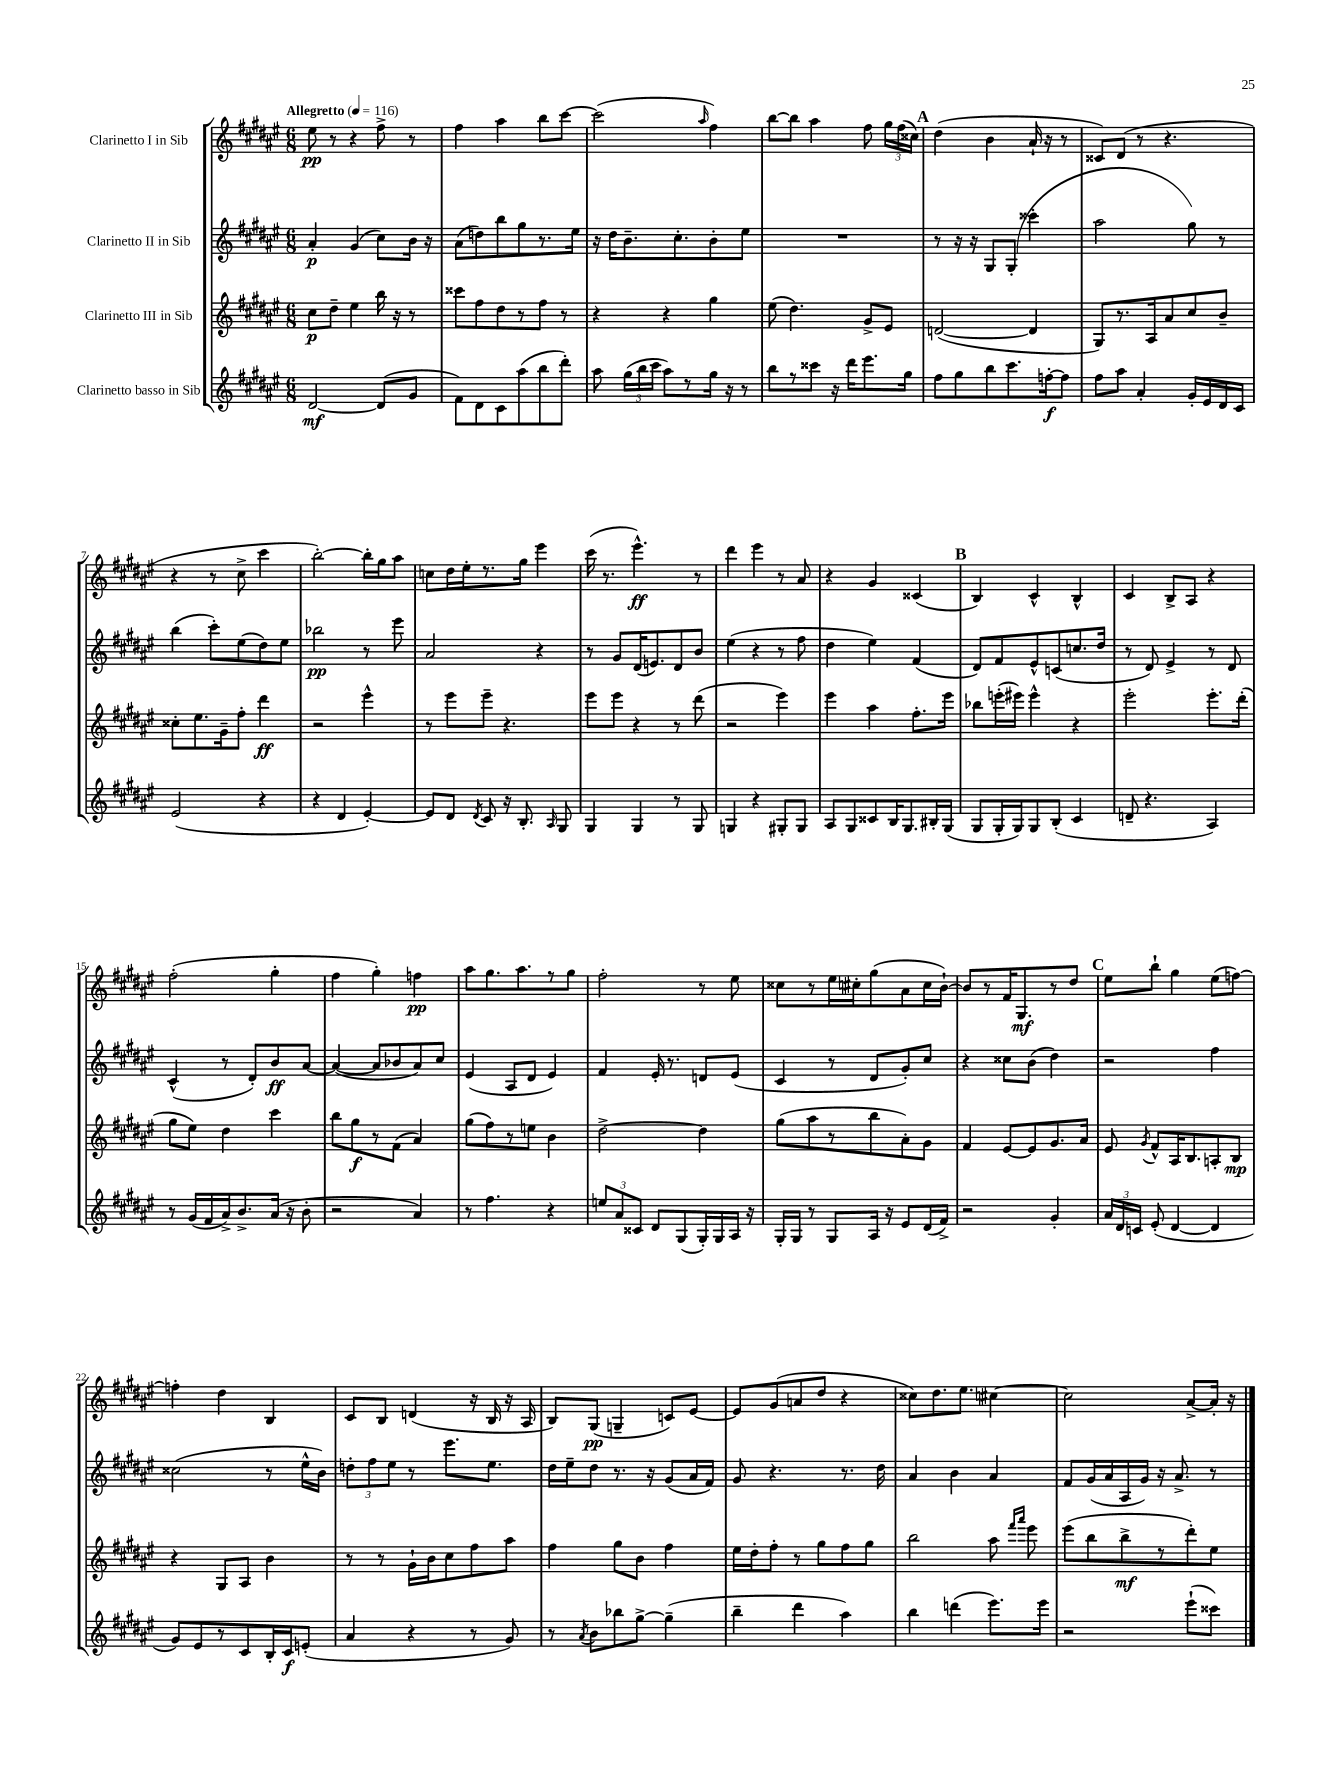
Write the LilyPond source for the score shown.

<<
\new StaffGroup <<
\new Staff = "s0" \with { instrumentName = "Clarinetto I in Sib" } {
    \clef treble \key fis \major \numericTimeSignature \time 6/8 \tempo "Allegretto" 4 = 116
    \autoBeamOff eis''8\pp r8 r4 fis''8-> r8 |
    fis''4 ais''4 b''8[ cis'''8]~ |
    cis'''2( \grace { ais''16 } fis''4) |
    b''8[~ b''8] ais''4 fis''8 \tuplet 3/2 { gis''16[ fis''16( cisis''16]) } |
    \mark \markup { \bold "A" } dis''4( b'4 ais'16-! r16 r8 |
    cisis'8[) dis'8]( r8 r4. |
    r4 r8 cis''8-> cis'''4 |
    b''2~-.) b''16[-. gis''16 ais''8] |
    c''8[ dis''16 eis''16-. r8. gis''16] eis'''4 |
    cis'''16( r8. eis'''4.-^\ff) r8 |
    dis'''4 eis'''4 r8 ais'8 |
    r4 gis'4 cisis'4( |
    \mark \markup { \bold "B" } b4) cis'4-^ b4-^ |
    cis'4 b8[-> ais8] r4 |
    fis''2-.( gis''4-. |
    fis''4 gis''4-.) f''4\pp |
    ais''8[ gis''8. ais''8. r8 gis''8] |
    fis''2-. r8 eis''8 |
    cisis''8[ r8 eis''16 cis''16-. gis''8( ais'8 cis''16 b'16]~-!) |
    b'8[ r8 fis'16 gis8.\mf r8 dis''8] |
    \mark \markup { \bold "C" } eis''8[ b''8]-! gis''4 eis''8[( f''8]~) |
    f''4-. dis''4 b4 |
    cis'8[ b8] d'4( r16 b16 r16 ais16 |
    b8[) gis8]\pp( g4-- c'8[) eis'8]~ |
    eis'8[ gis'8( a'8 dis''8] r4 |
    cisis''8[) dis''8. eis''8.] cis''4~ |
    cis''2 ais'8[~-> ais'16]-. r16 \bar "|." |
}
\new Staff = "s1" \with { instrumentName = "Clarinetto II in Sib" } {
    \clef treble \key fis \major \numericTimeSignature \time 6/8
    \autoBeamOff ais'4-.\p gis'4( cis''8[) b'16] r16 |
    ais'8[( d''8) b''8 gis''8 r8. eis''16] |
    r16 dis''16[ b'8.-- cis''8.-. b'8-. eis''8] |
    R2. |
    \mark \markup { \bold "A" } r8 r16 r16 gis8[ gis8]-.( cisis'''4-. |
    ais''2 gis''8) r8 |
    b''4( cis'''8[-.) eis''8( dis''8) eis''8] |
    bes''2\pp r8 eis'''8 |
    ais'2 r4 |
    r8 gis'8[ dis'16( e'8.) dis'8 b'8] |
    eis''4( r4 r8 fis''8 |
    dis''4 eis''4) fis'4( |
    \mark \markup { \bold "B" } dis'8[) fis'8 eis'8-^ c'8( c''8. dis''16] |
    r8 dis'8) eis'4-> r8 dis'8 |
    cis'4-^( r8 dis'8[-.) b'8\ff ais'8]~ |
    ais'4~( ais'8[ bes'8 ais'8) cis''8] |
    eis'4( ais8[ dis'8] eis'4) |
    fis'4 eis'16-. r8. d'8[ eis'8]( |
    cis'4 r8 dis'8[ gis'8-.) cis''8] |
    r4 cisis''8[ b'8]( dis''4) |
    \mark \markup { \bold "C" } r2 fis''4 |
    cisis''2( r8 eis''16[-^ b'16]) |
    \tuplet 3/2 { d''8[-. fis''8 eis''8] } r8 eis'''8.[ eis''8.] |
    dis''16[ eis''16-- dis''8] r8. r16 gis'8[( ais'16 fis'16]) |
    gis'8 r4. r8. dis''16 |
    ais'4 b'4 ais'4 |
    fis'8[ gis'16( ais'16 ais16 gis'16]) r16 ais'8.-> r8 \bar "|." |
}
\new Staff = "s2" \with { instrumentName = "Clarinetto III in Sib" } {
    \clef treble \key fis \major \numericTimeSignature \time 6/8
    \autoBeamOff cis''8[\p dis''8]-- eis''4 b''16 r16 r8 |
    cisis'''8[ fis''8 dis''8 r8 fis''8] r8 |
    r4 r4 gis''4 |
    eis''8( dis''4.) gis'8[-> eis'8] |
    \mark \markup { \bold "A" } d'2~( d'4 |
    gis8[) r8. ais16 ais'8 cis''8 b'8]-- |
    cisis''8[-. eis''8. gis'16-- fis''8]-. dis'''4\ff |
    r2 eis'''4-^ |
    r8 eis'''8[ eis'''8]-- r4. |
    eis'''8[ eis'''8] r4 r8 dis'''8( |
    r2 eis'''4) |
    eis'''4 ais''4 fis''8.[-. eis'''16] |
    \mark \markup { \bold "B" } bes''8[ e'''16-.( eis'''16]) eis'''4-^ r4 |
    eis'''2-. eis'''8.[-. dis'''16]-.( |
    gis''8[ eis''8]) dis''4 cis'''4 |
    b''8[ gis''8\f r8 fis'8]( ais'4) |
    gis''8[( fis''8) r8 e''8] b'4 |
    dis''2~-> dis''4 |
    gis''8[( ais''8 r8 b''8 ais'8-.) gis'8] |
    fis'4 eis'8[~ eis'8 gis'8. ais'16] |
    \mark \markup { \bold "C" } eis'8 \acciaccatura { gis'8 } fis'8[-^ ais16 b8. a8-. b8]\mp |
    r4 gis8[ ais8] b'4 |
    r8 r8 gis'16[-! b'16 cis''8 fis''8 ais''8] |
    fis''4 gis''8[ b'8] fis''4 |
    eis''16[ dis''16-. fis''8]-. r8 gis''8[ fis''8 gis''8] |
    b''2 ais''8 \grace { fis'''16[ ais'''16] } eis'''8 |
    eis'''8[( b''8 b''8->\mf r8 dis'''8-.) eis''8] \bar "|." |
}
\new Staff = "s3" \with { instrumentName = "Clarinetto basso in Sib" } {
    \clef treble \key fis \major \numericTimeSignature \time 6/8
    \autoBeamOff dis'2~\mf dis'8[( gis'8] |
    fis'8[) dis'8 cis'8 ais''8( b''8 dis'''8]-.) |
    ais''8 \tuplet 3/2 { gis''16[( b''16 cis'''16] } ais''8[) r8 gis''16] r16 r8 |
    b''8[ r8 cisis'''8] r16 dis'''16[ eis'''8. gis''16] |
    \mark \markup { \bold "A" } fis''8[ gis''8 b''8 cis'''8. f''16~-.\f f''8] |
    fis''8[ ais''8] ais'4-. gis'16[-. eis'16 dis'16 cis'16] |
    eis'2( r4 |
    r4 dis'4 eis'4~-.) |
    eis'8[ dis'8] \acciaccatura { dis'8 } cis'8 r16 b8.-. \grace { ais16 } gis8 |
    gis4 gis4 r8 gis8 |
    g4 r4 gis8[-. gis8] |
    ais8[ gis8 cisis'8 b16 gis8. bis16-. gis16]( |
    \mark \markup { \bold "B" } gis8[ gis16-. gis16) gis8 b8]-.( cis'4 |
    d'8-- r4. ais4) |
    r8 gis'16[( fis'16 ais'16->) b'8.-> ais'16]( r16 b'8-. |
    r2 ais'4) |
    r8 fis''4. r4 |
    \tuplet 3/2 { e''8[ ais'8 cisis'8] } dis'8[ gis8( gis16-.) gis16 ais16] r16 |
    gis16[-. gis16] r8 gis8[ ais16] r16 eis'8[ dis'16( fis'16]->) |
    r2 gis'4-. |
    \mark \markup { \bold "C" } \tuplet 3/2 { ais'16[ dis'16 c'16] } eis'8-.( dis'4~ dis'4 |
    gis'8[) eis'8 r8 cis'8 b16-. cis'16\f e'8]-.( |
    ais'4 r4 r8 gis'8) |
    r8 \acciaccatura { ais'8 } b'8[ bes''8 gis''8]~-> gis''4--( |
    b''4-- dis'''4 ais''4) |
    b''4 d'''4( eis'''8.[) eis'''16] |
    r2 eis'''8[-!( cisis'''8]) \bar "|." |
}
>>
>>
